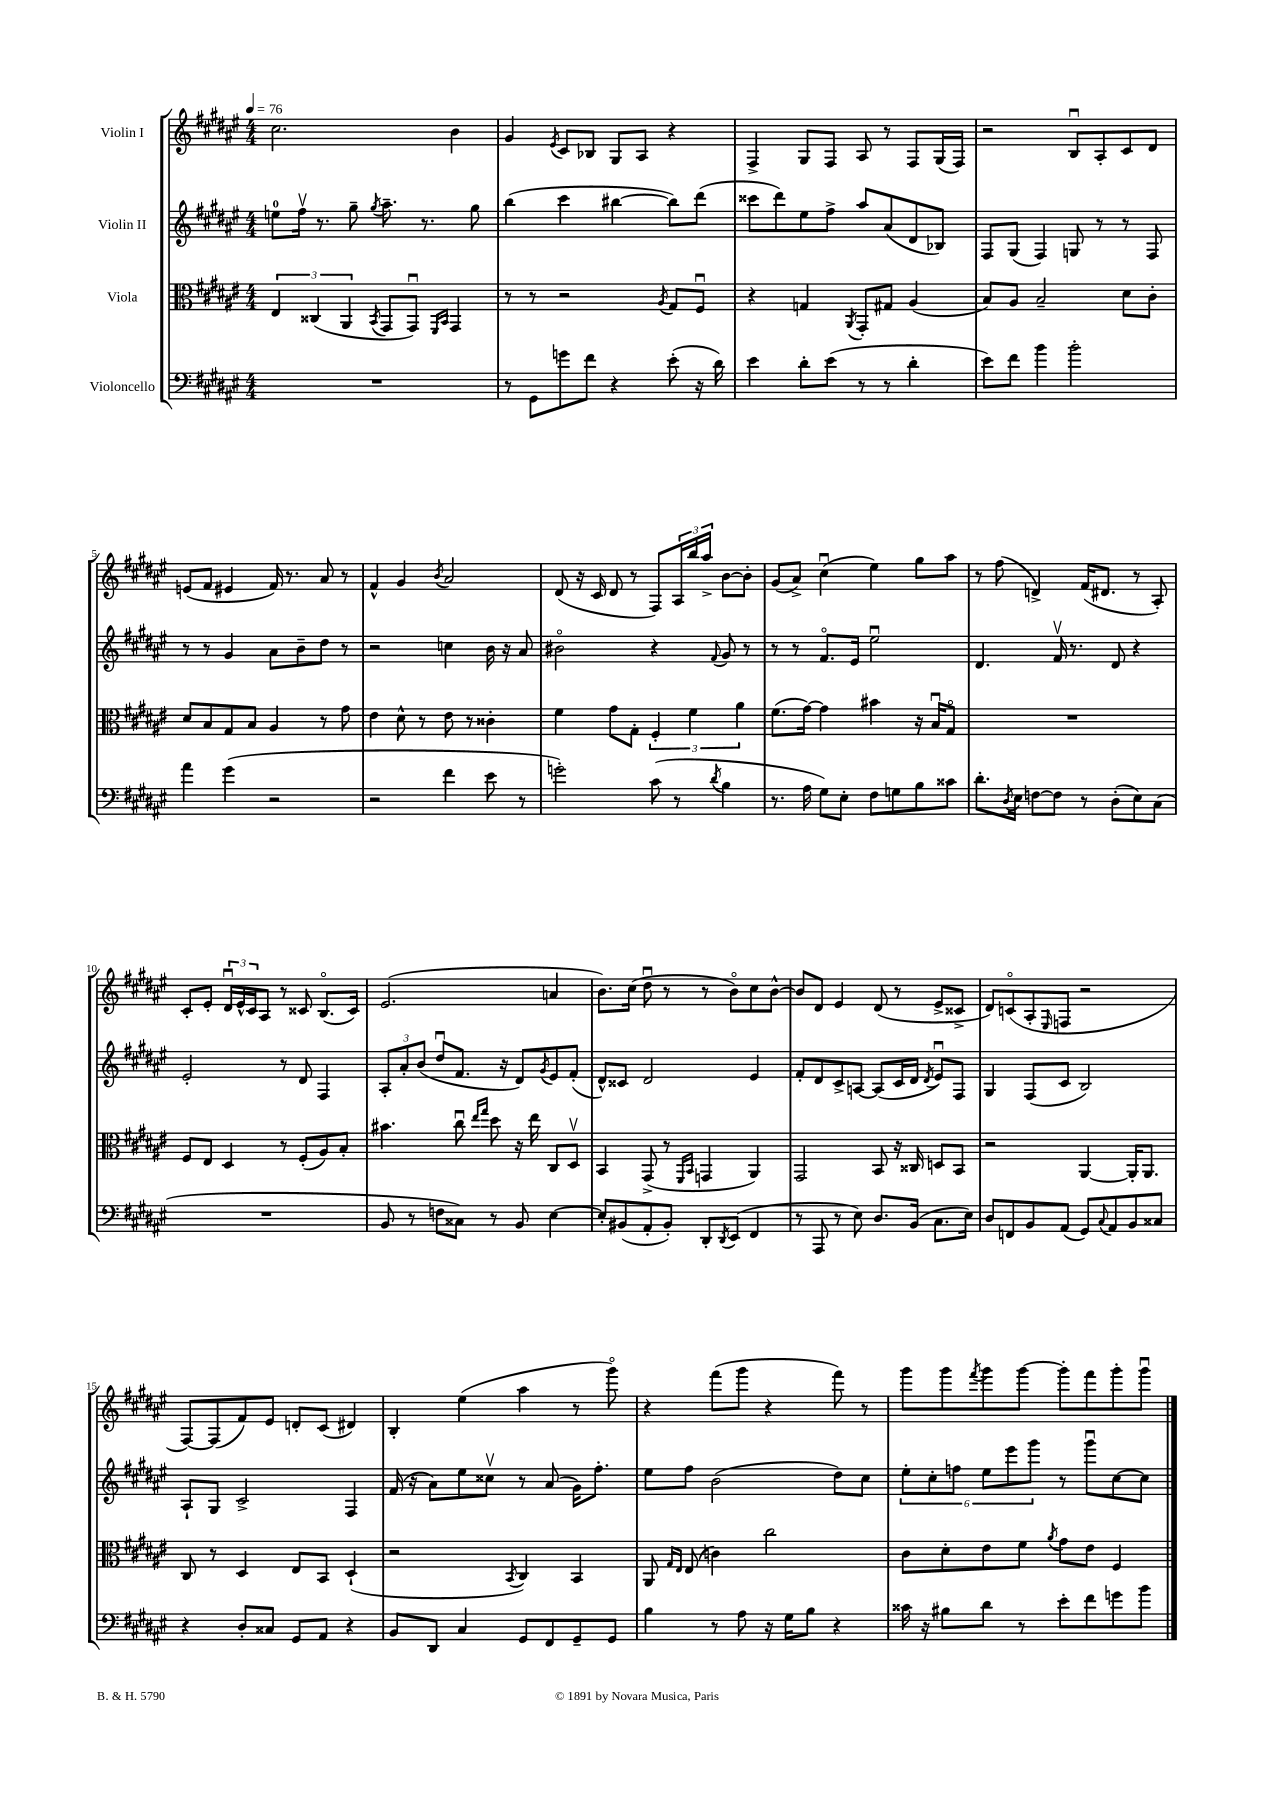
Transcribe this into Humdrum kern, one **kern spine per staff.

**kern	**kern	**kern	**kern
*staff4	*staff3	*staff2	*staff1
*clefF4	*clefC3	*clefG2	*clefG2
*k[f#c#g#d#a#e#]	*k[f#c#g#d#a#e#]	*k[f#c#g#d#a#e#]	*k[f#c#g#d#a#e#]
*M4/4	*M4/4	*M4/4	*M4/4
*MM76	*MM76	*MM76	*MM76
1r	6E#	8ee	2.cc#
.	.	16ff#v	.
.	(6C##	.	.
.	.	8.r	.
.	6AA#	.	.
.	.	8gg#~	.
.	8qBB	8qgg#	.
.	8GG#	8.aa#~	.
.	8GG#u)	.	.
.	.	8.r	.
.	16qqFF#	.	.
.	16qqBB	.	.
.	4GG#	.	4b
.	.	8gg#	.
=	=	=	=
8r	8r	(4bb	4g#
8GG#	8r	.	.
.	.	.	8qe#
8g	2r	4ccc#	8c#
8f#	.	.	8B-
4r	.	[4bb#	8G#
.	.	.	8A#
.	8qA#	.	.
(8e#'	8G#	8bb#])	4r
16r	8F#u	(8ddd#	.
16d#)	.	.	.
=	=	=	=
4e#	4r	8ccc##	4F#^
.	.	8ddd#)	.
8d#'	4G	8ee#	8G#
(8e#	.	8ff#^	8F#
.	8qAA#	.	.
8r	8GG#'	8aa#	8A#
8r	8G#	(8a#	8r
4d#'	(4A#	8d#	8F#
.	.	8B-)	(16G#
.	.	.	16F#)
=	=	=	=
8e#)	8B)	8F#	2r
8f#	8A#	(8G#	.
4b	2B~	4F#)	.
2b'	.	8G	8Bu
.	.	8r	8A#'
.	8d#	8r	8c#
.	8c#'	8F#	8d#
=	=	=	=
4a#	8d#	8r	(8e
.	8B	8r	8f#
(4g#	8G#	4g#	4e#
.	8B	.	.
2r	4A#	8a#	16f#)
.	.	.	8.r
.	.	8b~	.
.	8r	8dd#	8a#
.	8g#	8r	8r
=	=	=	=
2r	4e#	2r	4f#^^
.	8d#^^	.	4g#
.	8r	.	.
.	.	.	8qb
4f#	8e#	4cc	2a#
.	8r	.	.
8e#	4c##'	16b	.
.	.	16r	.
8r	.	8a#	.
=	=	=	=
2g')	4f#	2b#o	(8d#
.	.	.	16r
.	.	.	16c#
.	8g#	.	8d#
.	8G#'	.	8r
(8c#	6F#'	4r	8F#)
8r	.	.	24A#
.	6f#	.	24bb
.	.	.	24aa#^
8qd#	.	8qqf#	.
4B	.	8g#	[8b
.	6a#	.	.
.	.	8r	8b']
=	=	=	=
8.r	(8.f#	8r	(8g#
.	.	8r	8a#^)
16A#	[16g#)	.	.
8G#)	4g#]	8.f#o	(4cc#u
8E#'	.	.	.
.	.	16e#	.
8F#	4b#	2ee#u	4ee#)
8G	.	.	.
8B	16r	.	8gg#
.	16Bu	.	.
8c##	8G#o	.	8aa#
=	=	=	=
8.d#'	1r	4.d#	8r
.	.	.	(8ff#
8qD#	.	.	.
16E#	.	.	.
[8F	.	.	4d^)
8F]	.	16f#v	.
.	.	8.r	.
8r	.	.	(16f#
.	.	.	8.d#
(8D#'	.	8d#	.
8E#)	.	4r	8r
(8C#	.	.	8A#')
=	=	=	=
1r	8F#	2e#'	8c#'
.	8E#	.	8e#'
.	4D#	.	24d#u
.	.	.	24e#^^
.	.	.	24c#
.	.	.	8A#
.	8r	8r	8r
.	(8F#'	8d#	8c##
.	8A#)	4F#	(8.Bo
.	8B'	.	.
.	.	.	16c##)
=	=	=	=
8BB	4.b#	12A#'	(2.e#
.	.	12a#'	.
8r	.	.	.
.	.	(12b	.
8F	.	8dd#u	.
8C##)	8cc#u	8.f#	.
.	16qqee#	.	.
.	16qqgg#	.	.
8r	8dd#	.	.
.	.	16r	.
8BB	16r	8d#)	.
.	16ee#	.	.
.	.	8qg#	.
[4E#	8C#	8e#	4a
.	8D#v	(8f#'	.
=	=	=	=
8E#']	4BB	8d#^^)	8.b)
(8BB#	.	8c##	.
.	.	.	(16cc#
8AA#'	(8GG#^	2d#	8dd#u
8BB#')	8r	.	8r
.	16qqFF#	.	.
.	16qqBB	.	.
8DD#'	4GG	.	8r
8qDD#	.	.	.
(8EE#	.	.	8bo)
4FF#	4AA#)	4e#	8cc#
.	.	.	[8b^^
=	=	=	=
8r	2GG#	8f#'	8b]
8AAA#	.	8d#	8d#
8r	.	8c#^	4e#
8E#)	.	[8A	.
8.D#	8BB	(8A]	(8d#
.	16r	16c#	8r
(16BB	16C##	16d#	.
.	.	8qd#	.
8.C#	8D	8e#u)	8e#^
.	8BB	8F#	8c##^
16E#)	.	.	.
=	=	=	=
8D#	2r	4G#	8d#)
8FF	.	.	(8co
8BB	.	(8F#	8A#'
.	.	.	16qqE#
(8AA#	.	8c#	8F
8GG#)	[4AA#	2B)	2r
8qqC#	.	.	.
8AA#	.	.	.
8BB	16AA#']	.	.
.	8.AA#	.	.
8C##	.	.	.
=	=	=	=
4r	8C#	8A#`	[8F#)
.	8r	8G#	(8F#]
8D#'	4D#	2c#^	8f#)
8C##	.	.	8e#
8GG#	8E#	.	8d'
8AA#	8BB	.	(8c#
4r	(4D#`	4F#	4d#)
=	=	=	=
8BB	2r	(16f#	4B'
.	.	16r	.
8DD#	.	8a#)	.
4C#	.	8ee#	(4ee#
.	.	8cc##v	.
.	8qBB	.	.
8GG#	4C#)	8r	4aa#
8FF#	.	(8a#	.
8GG#~	4BB	16g#)	8r
.	.	8.ff#'	.
8GG#	.	.	8ggg#o)
=	=	=	=
4B	8AA#	8ee#	4r
.	16qqG#	.	.
.	16qqE#	.	.
.	(8E#	8ff#	.
8r	4c)	(2b	(8fff#
8A#	.	.	8ggg#
16r	2cc#	.	4r
16G#	.	.	.
8B	.	.	.
4r	.	8dd#)	8fff#)
.	.	8cc#	8r
=	=	=	=
16c##	8c#	12ee#'	8ggg#
16r	.	.	.
.	.	12cc#'	.
8B#	8d#'	.	8ggg#
.	.	12ff	.
.	.	.	8qfff#
8d#	8e#	12ee#	8ggg#
.	.	12eee#	.
8r	8f#	.	[8ggg#
.	.	12ggg#	.
.	8qa#	.	.
8e#'	8g#	8r	8ggg#']
8f#	8e#	8ggg#u	8fff#
8g	4F#	[8cc#	8ggg#'
8b	.	8cc#]	8ggg#u
==	==	==	==
*-	*-	*-	*-
